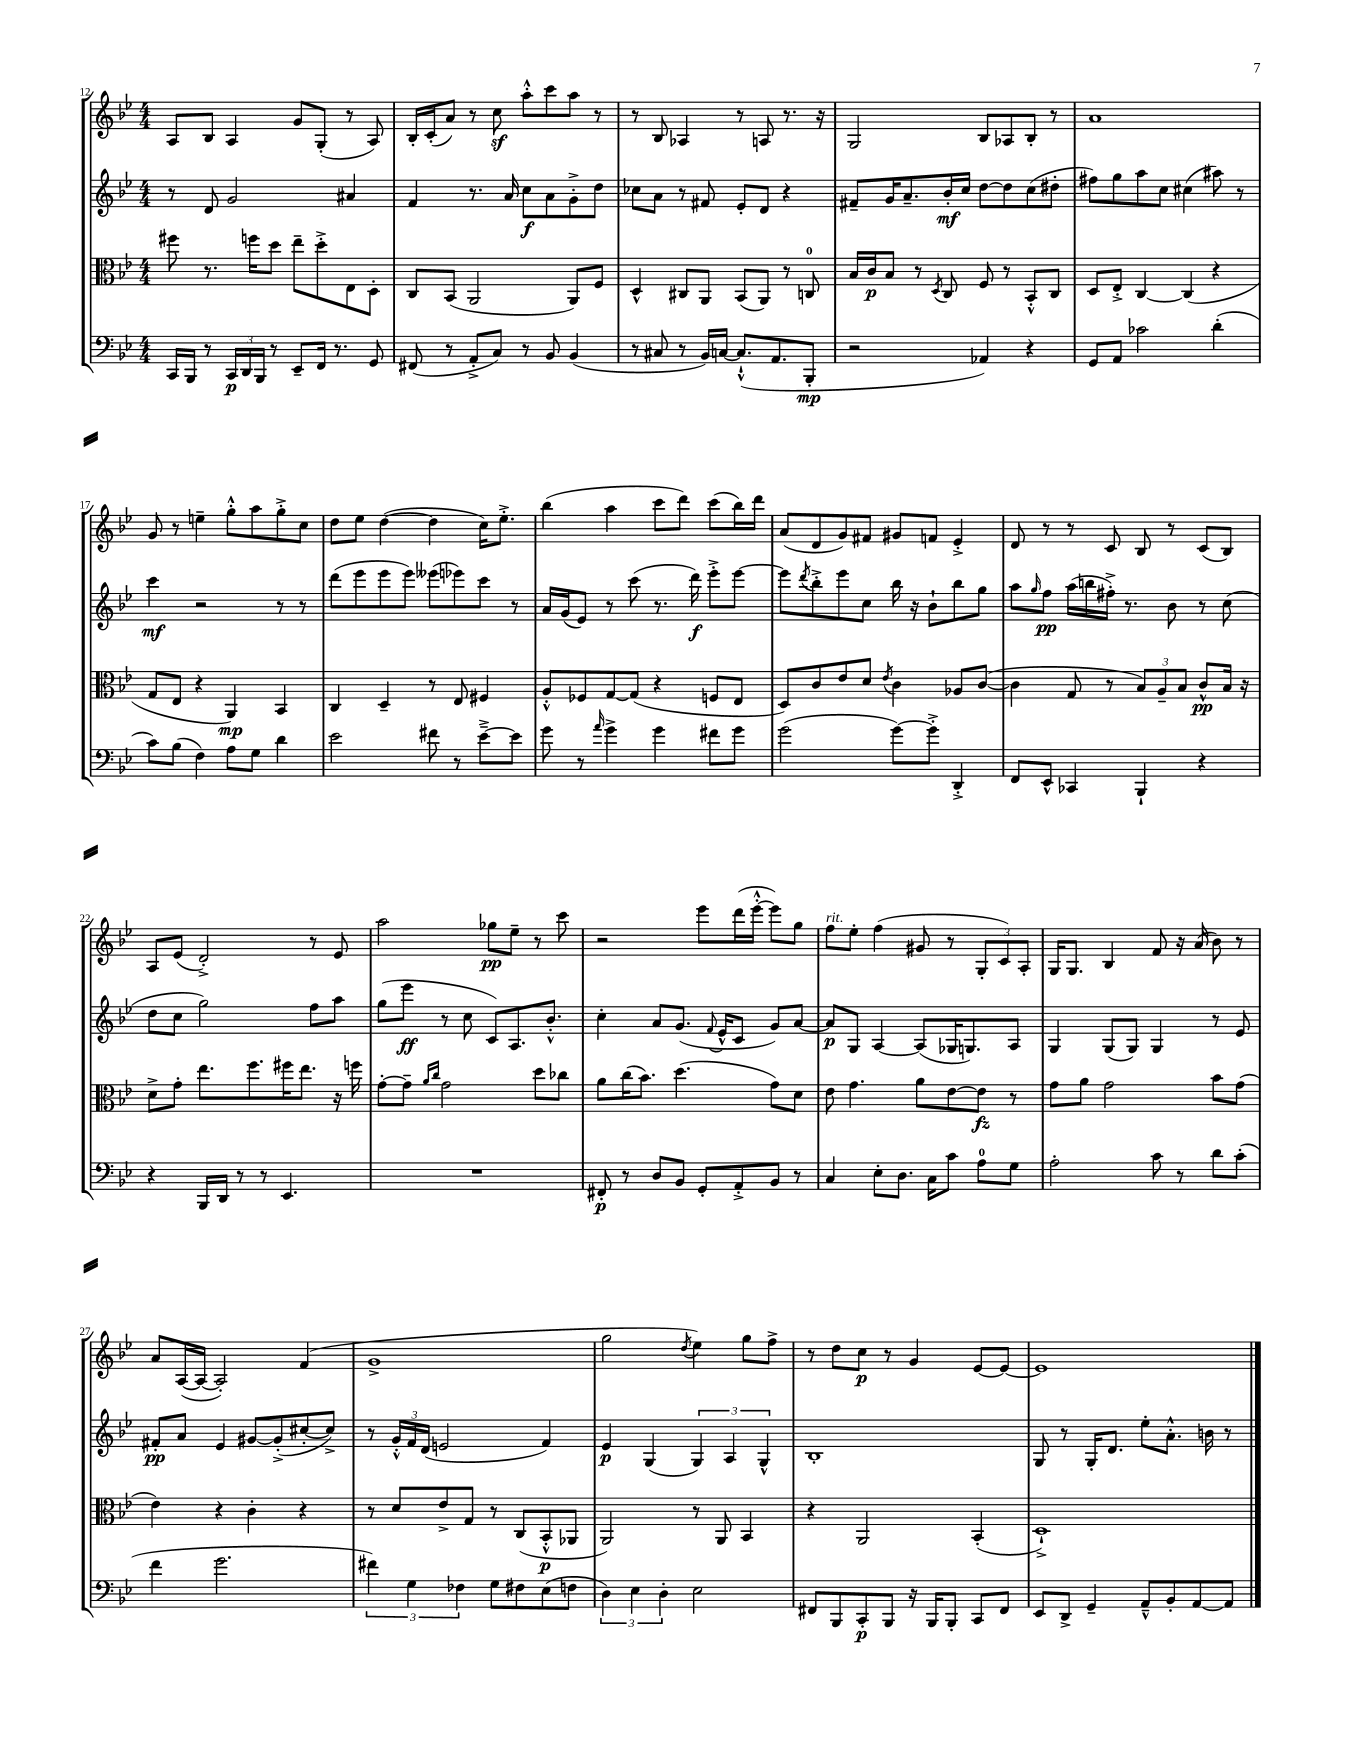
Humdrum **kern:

**kern	**kern	**kern	**kern
*staff4	*staff3	*staff2	*staff1
*clefF4	*clefC3	*clefG2	*clefG2
*k[b-e-]	*k[b-e-]	*k[b-e-]	*k[b-e-]
*M4/4	*M4/4	*M4/4	*M4/4
16CC	8ff#	8r	8A
16BBB-	.	.	.
8r	8.r	8d	8B-
24CC	.	2g	4A
24DD	.	.	.
.	16ff	.	.
24BBB-	.	.	.
8r	8dd	.	.
8EE-~	8ee-~	.	8g
16FF	8dd'^	.	(8G'
8.r	.	.	.
.	8E-	4a#	8r
8GG	8D'	.	8A)
=	=	=	=
(8FF#	8C	4f	16B-'
.	.	.	(16c'
8r	(8BB-	.	8a)
8AA'^	2AA	8.r	8r
8C)	.	.	8cc
.	.	16a	.
8r	.	8cc	8aa'^^
8BB-	.	8a	8ccc
(4BB-	8AA)	8g'^	8aa
.	8F	8dd	8r
=	=	=	=
8r	4D^^	8cc-	8r
8C#	.	8a	8B-
8r	8C#	8r	4A-
16BB-)	8AA	8f#	.
[16C	.	.	.
(8.C`^^]	(8BB-	8e-'	8r
.	8AA)	8d	8A
8.AA	.	.	.
.	8r	4r	8.r
8BBB-'	8C	.	.
.	.	.	16r
=	=	=	=
2r	16B-	8f#~	2G
.	16c	.	.
.	8B-	16g	.
.	.	8.a~	.
.	8r	.	.
.	8qD	.	.
.	8C	16b-'	.
.	.	16cc	.
4AA-)	8F	[8dd	8B-
.	8r	8dd]	8A-
4r	8BB-'^^	(8cc	8B-'
.	8C	8dd#'	8r
=	=	=	=
8GG	8D	8ff#)	1a
8AA	8E-'^	8gg	.
2c-	[4C	8aa	.
.	.	8cc	.
.	(4C]	(4cc#	.
(4d'	4r	8aa#)	.
.	.	8r	.
=	=	=	=
8c)	8G	4ccc	8g
(8B-	8E-	.	8r
4F)	4r	2r	4ee~
8A	4AA)	.	8gg'^^
8G	.	.	8aa
4d	4BB-	8r	8gg'^
.	.	8r	8cc
=	=	=	=
2e-	4C	(8ddd	8dd
.	.	8eee-	8ee-
.	4D~	8eee-	([4dd
.	.	8eee-)	.
8f#	8r	(8eee--	4dd]
8r	8E-	8eee-)	.
[8e-~^	4F#	8ccc	16cc)
.	.	.	8.ee-'^
8e-]	.	8r	.
=	=	=	=
8g	8A'^^	16a	(4bb-
.	.	(16g	.
8r	8F-	8e-)	.
16qqa	.	.	.
4g^	[8G	8r	4aa
.	(8G]	(8ccc	.
4g	4r	8.r	8ccc
.	.	.	8ddd)
.	.	16ddd)	.
8f#	8F	8eee-'^	(8ccc
8g	8E-	[8eee-	16bb-)
.	.	.	16ddd
=	=	=	=
(2g	8D)	8eee-]	(8a
.	.	8qddd	.
.	8c	8bb-'^	8d
.	8e-	8eee-	8g)
.	8d	8cc	8f#
.	8qe-	.	.
[8g)	4c	16bb-	8g#
.	.	16r	.
8g'^]	.	8b-`	8f
4DD'^	8A-	8bb-	4e-'^
.	([8c	8gg	.
=	=	=	=
8FF	4c]	8aa	8d
.	.	16qqgg	.
8EE-^^	.	8ff	8r
4CC-	8G	(16aa	8r
.	.	16bb	.
.	8r	16ff#'^)	8c
.	.	8.r	.
4BBB-`	12B-)	.	8B-
.	12A~	.	.
.	.	8b-	8r
.	12B-	.	.
4r	8c^^	8r	(8c
.	16B-	(8cc	8B-)
.	16r	.	.
=	=	=	=
4r	8d^	8dd	8A
.	8g'	8cc	(8e-
16BBB-	8.ee-	2gg)	2d'^)
16DD	.	.	.
8r	.	.	.
.	8.ff	.	.
8r	.	.	.
4.EE-	16ff#	.	.
.	8.ee-	.	.
.	.	8ff	8r
.	16r	8aa	8e-
.	16ff	.	.
=	=	=	=
1r	[8g'	(8gg	2aa
.	8g~]	8eee-	.
.	16qqa	.	.
.	16qqcc	.	.
.	2g	8r	.
.	.	8cc	.
.	.	8c)	8gg-
.	.	8.A	8ee-~
.	8dd	.	8r
.	.	8.b-'^^	.
.	8cc-	.	8ccc
=	=	=	=
8FF#'	8a	4cc'	2r
8r	(16cc	.	.
.	8.b-)	.	.
8D	.	8a	.
8BB-	(4.dd	(8.g	.
8GG'	.	.	8eee-
.	.	8qqf	.
.	.	16e-^^	.
8AA'^	.	8c	(16ddd
.	.	.	[16eee-'^^
8BB-	8g)	8g)	8eee-])
8r	8d	[8a	8gg
=	=	=	=
4C	8e-	8a]	8ff
.	4.g	8G	8ee-'
8E-'	.	[4A	(4ff
8.D	.	.	.
.	8a	(8A]	8g#
16C	.	.	.
8c	[8e-	16G-	8r
.	.	8.G)	.
8A	8e-]	.	12G'
.	.	.	12c)
8G	8r	8A	.
.	.	.	12A'
=	=	=	=
2A'	8g	4G	16G
.	.	.	8.G
.	8a	.	.
.	2g	(8G	4B-
.	.	8G)	.
8c	.	4G	8f
8r	.	.	16r
.	.	.	(16a
8d	8b-	8r	8b-)
(8c'	(8g	8e-	8r
=	=	=	=
4f	4e-)	8f#'	8a
.	.	8a	([16A
.	.	.	16A_
2.g	4r	4e-	2A'])
.	4c'	[8g#	.
.	.	(8g#'^]	.
.	4r	[8cc#'	(4f
.	.	8cc#^])	.
=	=	=	=
6f#)	8r	8r	1g^
.	8d	24g'^^	.
6G	.	24f	.
.	.	(24d	.
.	8e-^	2e	.
6F-	.	.	.
.	8G	.	.
8G	8r	.	.
8F#	(8C	.	.
(8E-	8BB-'^^	4f)	.
8F	8AA-	.	.
=	=	=	=
6D)	2AA)	4e-	2gg
6E-	.	.	.
.	.	(4G	.
6D'	.	.	.
.	.	.	8qdd
2E-	8r	6G)	4ee-)
.	8AA	.	.
.	.	6A	.
.	4BB-	.	8gg
.	.	6G^^	.
.	.	.	8ff^
=	=	=	=
8FF#	4r	1B-'	8r
8BBB-	.	.	8dd
8CC'	2AA	.	8cc
8BBB-	.	.	8r
16r	.	.	4g
16BBB-	.	.	.
8BBB-'	.	.	.
8CC	(4BB-'	.	[8e-
8FF#	.	.	8e-_
=	=	=	=
8EE-	1D`^)	8G	1e-]
8DD^	.	8r	.
4GG~	.	16G'	.
.	.	8.d	.
8AA~^^	.	8ee-'	.
8BB-'	.	8.a'^^	.
[8AA	.	.	.
.	.	16b	.
8AA]	.	8r	.
==	==	==	==
*-	*-	*-	*-
